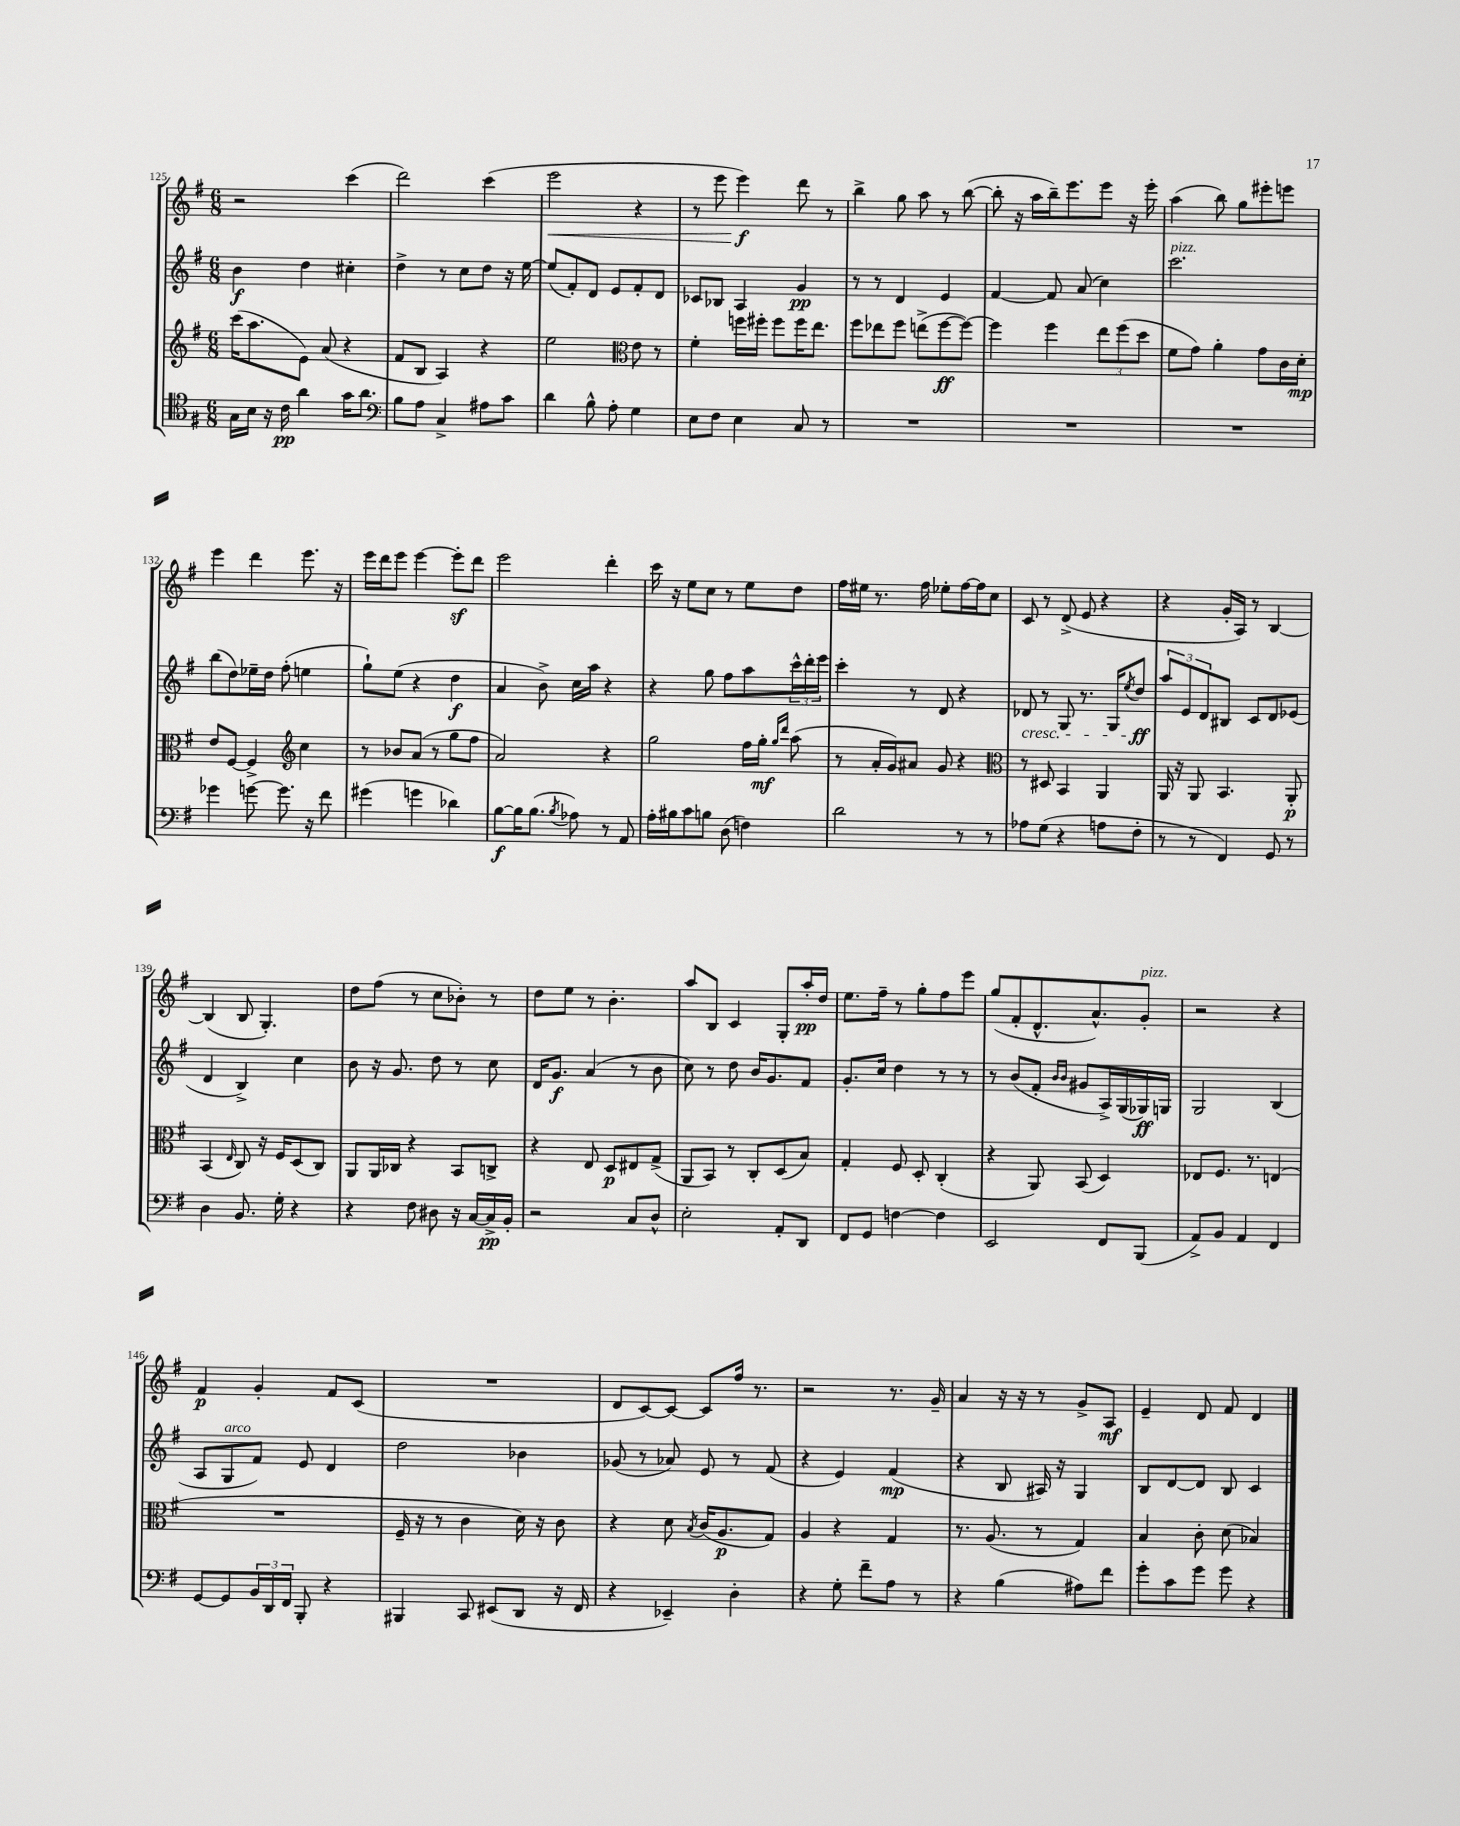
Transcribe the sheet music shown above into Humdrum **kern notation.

**kern	**dynam	**kern	**dynam	**kern	**dynam	**kern	**dynam
*part4	*part4	*part3	*part3	*part2	*part2	*part1	*part1
*staff4	*staff4	*staff3	*staff3	*staff2	*staff2	*staff1	*staff1
*clefC4	*	*clefG2	*	*clefG2	*	*clefG2	*
*k[f#]	*	*k[f#]	*	*k[f#]	*	*k[f#]	*
*M6/8	*	*M6/8	*	*M6/8	*	*M6/8	*
=125	=125	=125	=125	=125	=125	=125	=125
16G\LL	.	(16ccc\KL	.	4b\	f	2r	.
16B\JJ	.	8.aa\	.	.	.	.	.
16r	.	.	.	.	.	.	.
16c\	pp	.	.	.	.	.	.
4a\	.	8e\J)	.	4dd\	.	.	.
.	.	(8a/	.	.	.	.	.
16g\KL	.	4r	.	4cc#X'\	.	(4ccc\	.
8.a\J	.	.	.	.	.	.	.
=126	=126	=126	=126	=126	=126	=126	=126
*clefF4	*	*	*	*	*	*	*
8B\L	.	8f#/L	.	4dd^\	.	2ddd\)	.
8A\J	.	8B/J	.	.	.	.	.
4C^/	.	4A/)	.	8r	.	.	.
.	.	.	.	8cc\L	.	.	.
8A#X\L	.	4r	.	8dd\J	.	(4ccc\	.
8c\J	.	.	.	16r	.	.	.
.	.	.	.	[16ee\	.	.	.
=127	=127	=127	=127	=127	=127	=127	=127
!	!	!	!	!	!	!	!LO:HP:b
4d\	.	2ee\	.	(8ee/L]	.	2eee\	<
.	.	.	.	8f#'/)	.	.	.
8B^^\	.	.	.	8d/J	.	.	.
8A'\	.	.	.	8e/L	.	.	.
*	*	*clefC3	*	*	*	*	*
4G\	.	8e\	.	8f#'/	.	4r	.
.	.	8r	.	8d/J	.	.	.
=128	=128	=128	=128	=128	=128	=128	=128
8E\L	.	4f#'\	.	8c-X/L	.	8r	.
8F#\J	.	.	.	8B-X/J	.	8eee\	.
4E\	.	16ffn\LL	.	4A/	.	4eee\)	f
.	.	16ff#X'\JJ	.	.	.	.	.
.	.	8ff#\L	.	.	.	.	.
8C/	.	16ff#\K	.	4g/	pp	8ddd\	[
.	.	8.ee\J	.	.	.	.	.
8r	.	.	.	.	.	8r	.
=129	=129	=129	=129	=129	=129	=129	=129
2.r	.	8ff#\L	.	8r	.	4bb^\	.
.	.	8ee-X\	.	8r	.	.	.
.	.	8ff#\J	.	4d/	.	8gg\	.
.	.	(8een^\L	.	.	.	8aa\	.
.	.	[8ff#\	ff	4e/	.	8r	.
.	.	8ff#\J_)	.	.	.	([8bb\	.
=130	=130	=130	=130	=130	=130	=130	=130
2.r	.	4ff#\]	.	[4f#/	.	8bb'\]	.
.	.	.	.	.	.	16r	.
.	.	.	.	.	.	16aa\LL	.
.	.	4ff#\	.	8f#/]	.	16bb~\J)	.
.	.	.	.	.	.	8.eee\	.
.	.	.	.	(8a/	.	.	.
.	.	12ee\L	.	4cc\)	.	8eee\J	.
.	.	(12ff#\	.	.	.	.	.
.	.	.	.	.	.	16r	.
.	.	12dd\J	.	.	.	.	.
.	.	.	.	.	.	16eee'\	.
=131	=131	=131	=131	=131	=131	=131	=131
!	!	!	!	!LO:TX:a:i:t=pizz.	!	!	!
2.r	.	8f#\L	.	2.ccc\	.	(4aa\	.
.	.	8g\J)	.	.	.	.	.
.	.	4a'\	.	.	.	8bb\)	.
.	.	.	.	.	.	8gg\L	.
.	.	8g\L	.	.	.	8eee#X'\	.
.	.	16c\L	.	.	.	8eeen\J	.
.	.	16d'\JJ	mp	.	.	.	.
!!LO:LB:g=z
=132	=132	=132	=132	=132	=132	=132	=132
4g-X\	.	8e/L	.	(8bb\L	.	4eee\	.
.	.	[8F#/J	.	8dd\)	.	.	.
[8gn\	.	4F#^/]	.	16ee-X~\L	.	4ddd\	.
.	.	.	.	16dd\JJ	.	.	.
8.g\]	.	.	.	(8ff#'\	.	.	.
*	*	*clefG2	*	*	*	*	*
.	.	4cc\	.	4een\	.	8.eee\	.
16r	.	.	.	.	.	.	.
8f#\	.	.	.	.	.	.	.
.	.	.	.	.	.	16r	.
=133	=133	=133	=133	=133	=133	=133	=133
(4g#X\	.	8r	.	8gg`\L)	.	16eee\LL	.
.	.	.	.	.	.	16ddd\J	.
.	.	8b-X/L	.	(8ee\J	.	8eee\J	.
4gn\	.	(8a/J	.	4r	.	[4eee\	.
.	.	8r	.	.	.	.	.
4d-X\)	.	8gg\L	.	4dd\	f	8eeez'\L]	.
.	.	8ff#\J	.	.	.	8ddd\J	.
=134	=134	=134	=134	=134	=134	=134	=134
[8B\L	f	2a/)	.	4a/	.	2eee\	.
16B\K]	.	.	.	.	.	.	.
(8.B\J	.	.	.	.	.	.	.
.	.	.	.	8b^\)	.	.	.
8qB/	.	.	.	.	.	.	.
8A-X\)	.	.	.	16cc\LL	.	.	.
.	.	.	.	16aa\JJ	.	.	.
8r	.	4r	.	4r	.	4ddd'\	.
8AA/	.	.	.	.	.	.	.
=135	=135	=135	=135	=135	=135	=135	=135
16A'\LL	.	2gg\	.	4r	.	16ccc\	.
16B#X\J	.	.	.	.	.	16r	.
8c\	.	.	.	.	.	8ee\L	.
8Bn\J	.	.	.	8gg\	.	8cc\J	.
(8D\	.	.	.	8ff#\L	.	8r	.
4Fn\)	.	16ff#\LL	.	8aa\	.	8ee\L	.
.	.	16gg'\JJ	mf	.	.	.	.
.	.	16qqgg/LL	.	.	.	.	.
.	.	16qqddd/JJ	.	.	.	.	.
.	.	(8aa\	.	24ccc^^\L	.	8dd\J	.
.	.	.	.	24ddd'\	.	.	.
.	.	.	.	24eee\JJ	.	.	.
=136	=136	=136	=136	=136	=136	=136	=136
2d\	.	8r	.	4ccc'\	.	16ff#\LL	.
.	.	.	.	.	.	16ee#X\JJ	.
.	.	16a'/LL	.	.	.	8.r	.
.	.	16g/J)	.	.	.	.	.
.	.	8a#X/J	.	8r	.	.	.
.	.	.	.	.	.	16ff#\	.
.	.	8g/	.	8d/	.	8ee-X'\L	.
8r	.	4r	.	4r	.	[16ff#\L	.
.	.	.	.	.	.	16ff#\J]	.
8r	.	.	.	.	.	8cc\J	.
=137	=137	=137	=137	=137	=137	=137	=137
*	*	*clefC3	*	*	*	*	*
!	!	!	!	!LO:TX:b:i:t=cresc.	!	!	!
8A-X\L	.	8r	.	8d-X/	.	8c/	.
(8G\J	.	8D#X/	.	8r	.	8r	.
4r	.	4BB/	.	8G/	.	(8d^/	.
.	.	.	.	8.r	.	8e/	.
8An\L	.	4AA/	.	.	.	4r	.
.	.	.	.	16G/KL	.	.	.
.	.	.	.	8qee/	.	.	.
8F#'\J	.	.	.	8dd/J	ff	.	.
=138	=138	=138	=138	=138	=138	=138	=138
8r	.	16AA/	.	12aa/L	.	4r	.
.	.	16r	.	.	.	.	.
.	.	.	.	12e/	.	.	.
8r	.	8AA/	.	.	.	.	.
.	.	.	.	12d/	.	.	.
4FF#/)	.	4.BB/	.	8B#X/J	.	16g'/LL	.
.	.	.	.	.	.	16A/JJ)	.
.	.	.	.	8c/L	.	8r	.
8GG/	.	.	.	8d/	.	[4B/	.
8r	.	8AA'/	p	(8e-X/J	.	.	.
!!LO:LB:g=z
=139	=139	=139	=139	=139	=139	=139	=139
4D\	.	(4BB/	.	4d/	.	(4B/]	.
.	.	16qqE/	.	.	.	.	.
8.BB/	.	8C/)	.	4B^/)	.	8B/	.
.	.	16r	.	.	.	4.G'/)	.
16G'\	.	16F#/KL	.	.	.	.	.
4r	.	(8D/	.	4cc\	.	.	.
.	.	8C/J)	.	.	.	.	.
=140	=140	=140	=140	=140	=140	=140	=140
4r	.	8AA/L	.	8b\	.	8dd\L	.
.	.	16AA/L	.	16r	.	(8ff#\J	.
.	.	16C-X/JJ	.	8.g/	.	.	.
8F#\	.	4r	.	.	.	8r	.
8D#X\	.	.	.	8dd\	.	8cc\L	.
16r	.	8BB/L	.	8r	.	8b-X'\J)	.
[16C/LL	.	.	.	.	.	.	.
16C^/]	pp	8Cn^/J	.	8cc\	.	8r	.
16BB'/JJ	.	.	.	.	.	.	.
=141	=141	=141	=141	=141	=141	=141	=141
2r	.	4r	.	16d/KL	.	8dd\L	.
.	.	.	.	8.g/J	f	.	.
.	.	.	.	.	.	8ee\J	.
.	.	8E/	.	(4a/	.	8r	.
.	.	8D/L	p	.	.	4.b'\	.
8C/L	.	8E#X/	.	8r	.	.	.
8D^^/J	.	(8G^/J	.	8b\	.	.	.
=142	=142	=142	=142	=142	=142	=142	=142
2E'\	.	8AA/L	.	8cc\)	.	8aa/L	.
.	.	8BB/J)	.	8r	.	8B/J	.
.	.	8r	.	8dd\	.	4c/	.
.	.	8C'/L	.	16b/KL	.	.	.
.	.	.	.	8.g/	.	.	.
8AA'/L	.	(8D/	.	.	.	8G'/L	.
8DD/J	.	8B/J)	.	8f#/J	.	16aa'/L	pp
.	.	.	.	.	.	16dd/JJ	.
=143	=143	=143	=143	=143	=143	=143	=143
8FF#/L	.	4G'/	.	8.g'/L	.	8.ee\L	.
8GG/J	.	.	.	.	.	.	.
.	.	.	.	16cc/Jk	.	16ff#~\Jk	.
[4Fn\	.	8F#/	.	4dd\	.	8r	.
.	.	8D'/	.	.	.	8gg'\L	.
4F\]	.	(4C'/	.	8r	.	8ff#\	.
.	.	.	.	8r	.	8eee\J	.
=144	=144	=144	=144	=144	=144	=144	=144
2EE/	.	4r	.	8r	.	(8gg/L	.
.	.	.	.	(8b/L	.	8f#'/	.
.	.	8AA/)	.	8f#'/J	.	8.d^^/	.
.	.	.	.	16qqb/LL	.	.	.
.	.	.	.	16qqb/JJ	.	.	.
.	.	(8BB/	.	8g#X/L	.	.	.
.	.	.	.	.	.	8.a^^/)	.
8FF#/L	.	4D/)	.	16A^/L)	.	.	.
.	.	.	.	(16G/	.	.	.
!	!	!	!	!	!	!LO:TX:a:i:t=pizz.	!
(8BBB/J	.	.	.	16G-X/)	ff	8g'/J	.
.	.	.	.	16Gn/JJ	.	.	.
=145	=145	=145	=145	=145	=145	=145	=145
8AA^/L)	.	8E-X/L	.	2G/	.	2r	.
8BB/J	.	8.F#/J	.	.	.	.	.
4AA/	.	.	.	.	.	.	.
.	.	8.r	.	.	.	.	.
4FF#/	.	(4En/	.	(4B/	.	4r	.
!!LO:LB:g=z
=146	=146	=146	=146	=146	=146	=146	=146
[8GG/L	.	2.r	.	8A/L	.	4f#/	p
!	!	!	!	!LO:TX:a:i:t=arco	!	!	!
8GG/]	.	.	.	8G/	.	.	.
24BB/L	.	.	.	8f#/J)	.	4g'/	.
24DD/	.	.	.	.	.	.	.
24FF#/JJ	.	.	.	.	.	.	.
8BBB'/	.	.	.	8e/	.	.	.
4r	.	.	.	4d/	.	8f#/L	.
.	.	.	.	.	.	(8c/J	.
=147	=147	=147	=147	=147	=147	=147	=147
4BBB#X/	.	16F#~/	.	2dd\	.	2.r	.
.	.	16r	.	.	.	.	.
.	.	8r	.	.	.	.	.
8CC/	.	4c\	.	.	.	.	.
(8EE#X/L	.	.	.	.	.	.	.
8DD/J	.	16d\)	.	4b-X\	.	.	.
.	.	16r	.	.	.	.	.
16r	.	8c\	.	.	.	.	.
16FF#/	.	.	.	.	.	.	.
=148	=148	=148	=148	=148	=148	=148	=148
4r	.	4r	.	(8g-X/	.	8d/L	.
.	.	.	.	8r	.	[8c/)	.
4EE-X~/)	.	8d\	.	8a-X/)	.	8c/J_	.
.	.	8qB/	.	.	.	.	.
.	.	(16c/KL	.	8e/	.	8c/L]	.
.	.	8.A/	p	.	.	.	.
4D'\	.	.	.	8r	.	16ff#/Jk	.
.	.	.	.	.	.	8.r	.
.	.	8G/J)	.	(8f#/	.	.	.
=149	=149	=149	=149	=149	=149	=149	=149
4r	.	4A/	.	4r	.	2r	.
8G'\	.	4r	.	4e/)	.	.	.
8f#~\L	.	.	.	.	.	.	.
8A\J	.	4G/	.	(4f#/	mp	8.r	.
8r	.	.	.	.	.	.	.
.	.	.	.	.	.	16g~/	.
=150	=150	=150	=150	=150	=150	=150	=150
4r	.	8.r	.	4r	.	4a/	.
.	.	(8.A/	.	.	.	.	.
(4B\	.	.	.	8B/	.	16r	.
.	.	.	.	.	.	16r	.
.	.	8r	.	16A#X/)	.	8r	.
.	.	.	.	16r	.	.	.
8A#X\L)	.	4G/)	.	4G/	.	8g^/L	.
8f#\J	.	.	.	.	.	8A/J	mf
=151	=151	=151	=151	=151	=151	=151	=151
8g'\L	.	4B/	.	8B/L	.	4e~/	.
8c\	.	.	.	[8d/	.	.	.
8g\J	.	8c'\	.	8d/J]	.	8d/	.
8g\	.	(8d\	.	8B/	.	8f#/	.
4r	.	4B-X/)	.	4c/	.	4d/	.
==	==	==	==	==	==	==	==
*-	*-	*-	*-	*-	*-	*-	*-
